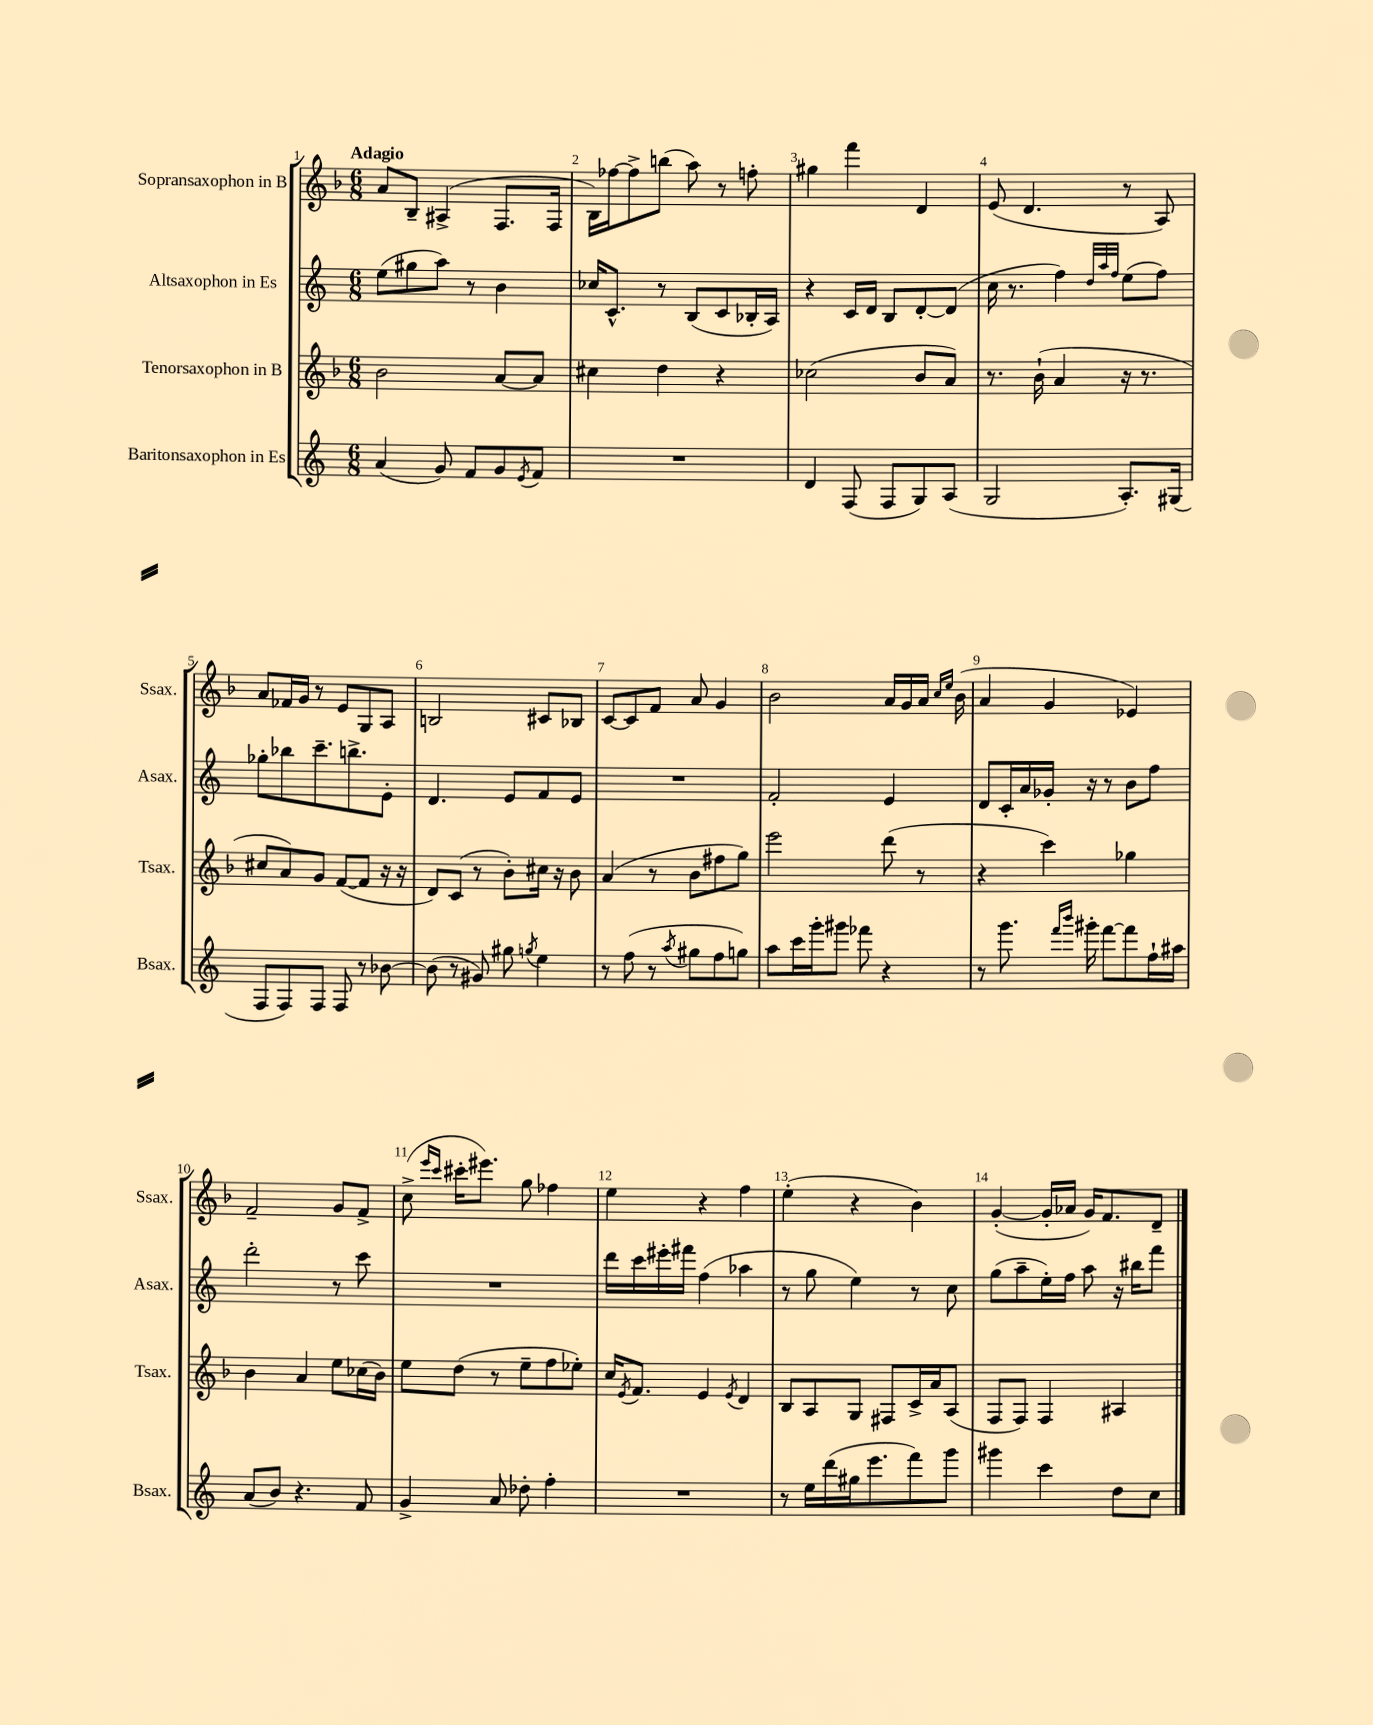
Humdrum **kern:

**kern	**kern	**kern	**kern
*staff4	*staff3	*staff2	*staff1
*clefG2	*clefG2	*clefG2	*clefG2
*k[]	*k[b-]	*k[]	*k[b-]
*M6/8	*M6/8	*M6/8	*M6/8
(4a	2b-	(8ee	8a
.	.	8gg#	8B-~
8g)	.	8aa)	(4A#^
8f	.	8r	.
8g	[8a	4b	8.F
8qe	.	.	.
8f	8a]	.	.
.	.	.	16F
=	=	=	=
2.r	4cc#	16cc-	16B-)
.	.	8.c^^	[16ff-
.	.	.	8ff-^]
.	4dd	8r	(8bb
.	.	(8B	8aa)
.	4r	8c	8r
.	.	16B-'	8ff'
.	.	16A)	.
=	=	=	=
4d	(2cc-	4r	4gg#
(8F	.	16c	4fff
.	.	16d	.
8F	.	8B	.
8G)	8b-	[8d'	4d
(8A	8a)	(8d]	.
=	=	=	=
2G	8.r	16cc	(8e
.	.	8.r	.
.	.	.	4.d
.	(16b-`	.	.
.	4a	4ff)	.
.	.	32qqdd	.
.	.	32qqaa	.
.	.	32qqff	.
8.A')	16r	(8ee	8r
.	8.r	.	.
.	.	8ff)	8A)
(16G#	.	.	.
=	=	=	=
8F	8cc#	8gg-'	8a
8F)	8a)	8bb-	16f-
.	.	.	16g
8F	8g	8.ccc~	8r
8F	([8f	.	8e
.	.	8.bb^	.
8r	8f]	.	8G
[8b-	16r	8e'	8A
.	16r	.	.
=	=	=	=
(8b-]	8d)	4.d	2B
8r	(8c	.	.
8g#)	8r	.	.
8gg#	8b-')	8e	.
8qgg	.	.	.
4ee	16cc#	8f	8c#
.	16r	.	.
.	8b-	8e	8B-
=	=	=	=
8r	(4a	2.r	[8c
(8ff	.	.	8c]
8r	8r	.	8f
8qaa	.	.	.
8gg#	8b-	.	8a
8ff	8ff#	.	4g
8gg)	8gg)	.	.
=	=	=	=
8aa	2eee	2f'	2b-
16ccc	.	.	.
16ggg'	.	.	.
8ggg#	.	.	.
8fff-	.	.	.
4r	(8ddd	4e	16a
.	.	.	16g
.	8r	.	16a
.	.	.	16qqcc
.	.	.	16qqee
.	.	.	(16b-
=	=	=	=
8r	4r	8d	4a
8.ggg	.	16c'	.
.	.	16a	.
.	4ccc)	16g-'	4g
16qqfff	.	.	.
16qqbbb	.	.	.
16ggg#'	.	16r	.
[8fff	.	8r	.
8fff]	4gg-	8b	4e-)
16ff`	.	8ff	.
16aa#	.	.	.
=	=	=	=
(8a	4b-	2ddd'	2f~
8b)	.	.	.
4.r	4a	.	.
.	8ee	8r	8g
8f	(16cc-	8ccc	8f^
.	16b-)	.	.
=	=	=	=
4g^	8ee	2.r	(8cc^
.	.	.	16qqeee
.	.	.	16qqccc
.	(8dd	.	16ccc#'
.	.	.	8.eee#)
8a	8r	.	.
8dd-'	8ee~	.	8gg
4ff'	8ff	.	4ff-
.	8ee-')	.	.
=	=	=	=
2.r	16cc	16ddd	4ee
.	8qe	.	.
.	8.f	16ccc	.
.	.	16eee#'	.
.	.	16fff#	.
.	4e	(4ff	4r
.	8qe	.	.
.	4d	4aa-	4ff
=	=	=	=
8r	8B-	8r	(4ee'
16ee	8A	8gg	.
(16ddd	.	.	.
16gg#	8G	4ee)	4r
8.eee	.	.	.
.	8F#	.	.
8fff)	16c^	8r	4b-)
.	16a	.	.
8ggg	(8A	8cc	.
=	=	=	=
4ggg#	8F	(8gg	([4g'
.	8F)	8aa~	.
4ccc	4F	16ee')	16g']
.	.	16ff	16a-
.	.	8aa	16g)
.	.	.	8.f
8dd	4A#	16r	.
.	.	16bb#	.
8cc	.	8fff	8d~
==	==	==	==
*-	*-	*-	*-
